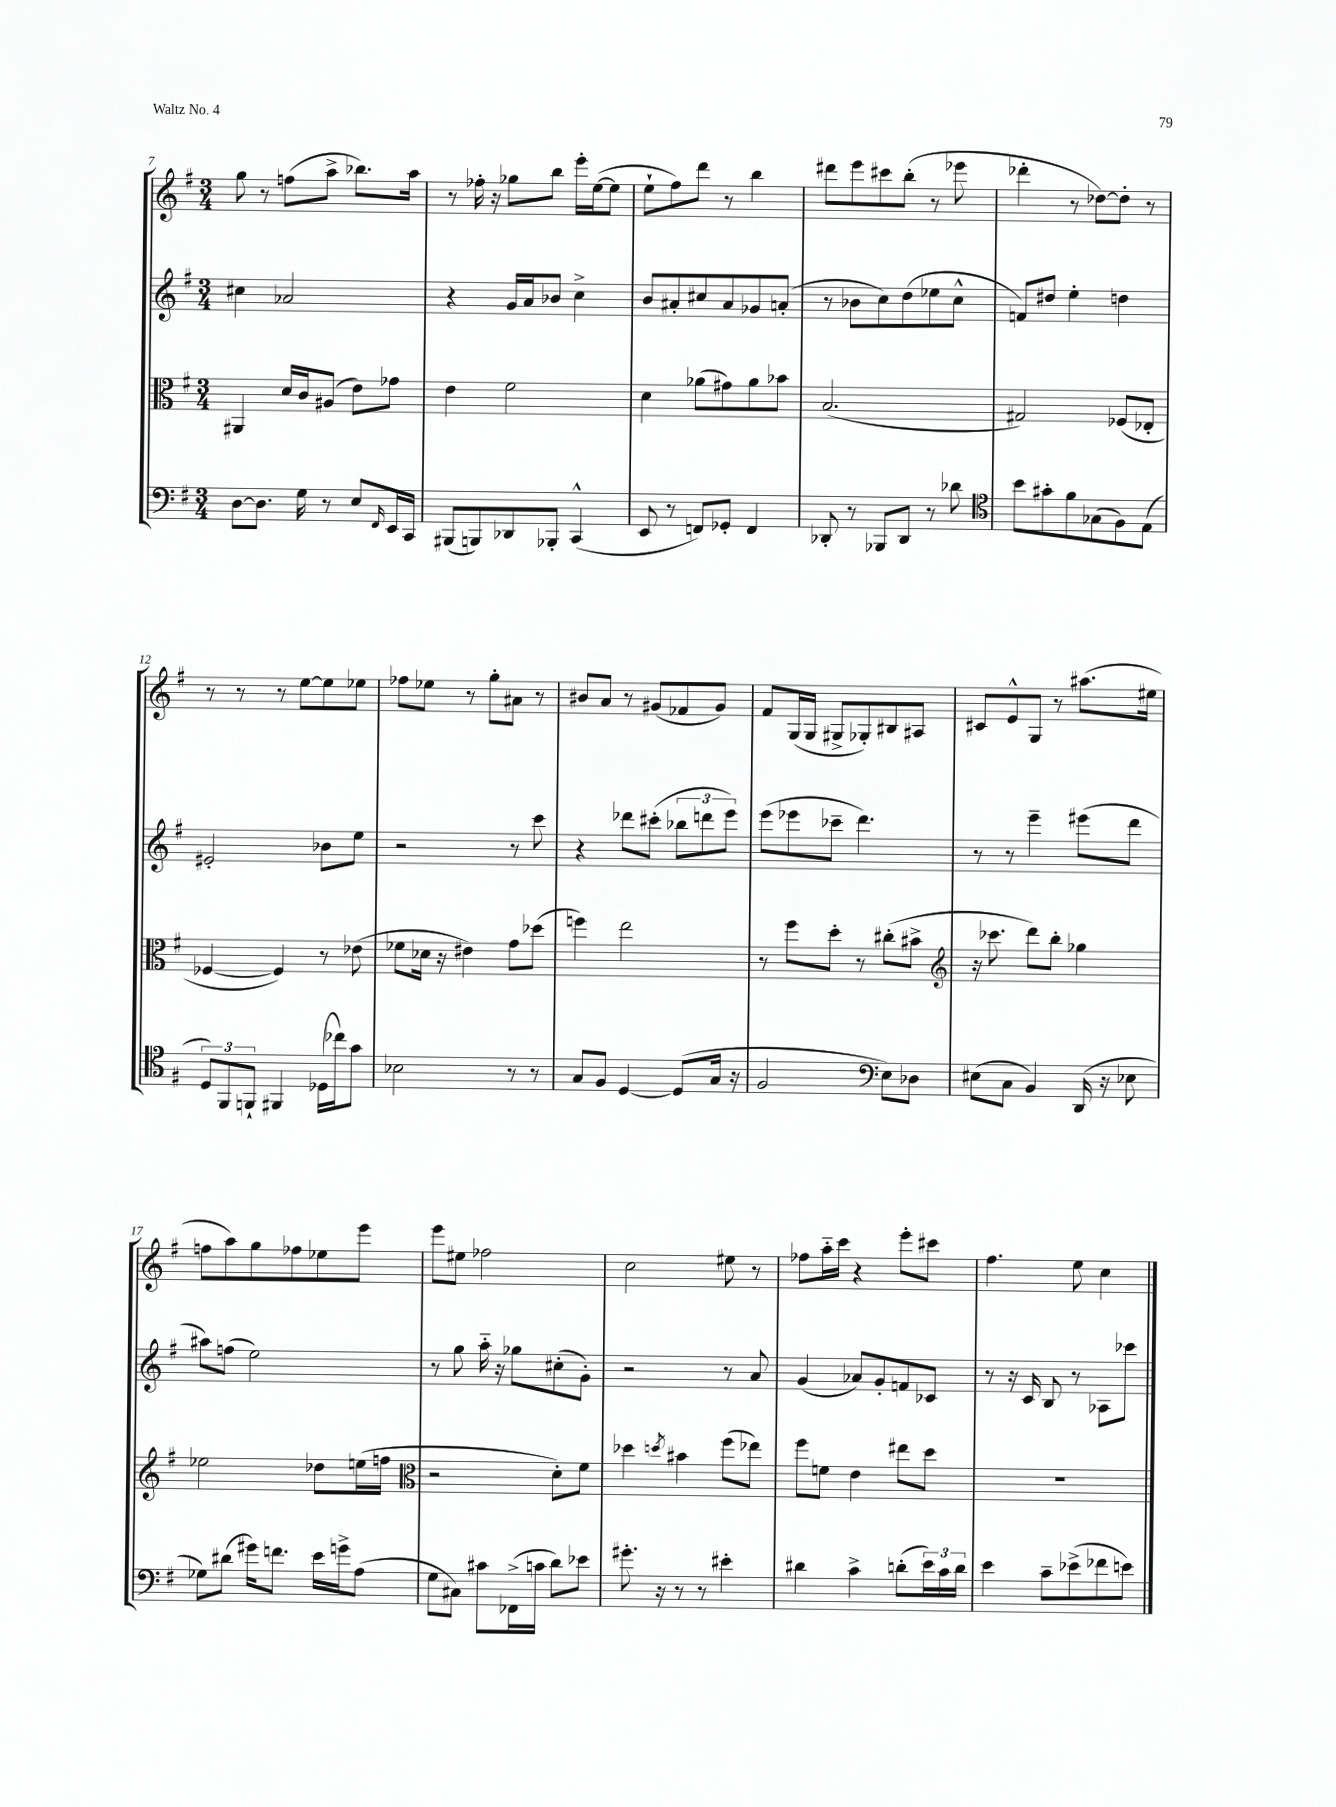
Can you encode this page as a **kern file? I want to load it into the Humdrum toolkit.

**kern	**kern	**kern	**kern
*part4	*part3	*part2	*part1
*staff4	*staff3	*staff2	*staff1
*clefF4	*clefC3	*clefG2	*clefG2
*k[f#]	*k[f#]	*k[f#]	*k[f#]
*M3/4	*M3/4	*M3/4	*M3/4
=7	=7	=7	=7
[8D\L	4AA#X/	4cc#X\	8gg\
8.D\J]	.	.	8r
.	16d/LL	2a-X/	(8ffn\L
16G\	16c/J	.	.
8r	(8A#X/J	.	8aa^\J
8E/L	8e\L)	.	8.bb-X\L)
16qqFF#/	.	.	.
16EE/L	8g-X\J	.	.
16CC/JJ	.	.	16aa\Jk
=8	=8	=8	=8
(8BBB#X/L	4e\	4r	8r
8BBBn/)	.	.	16ff-X'\
.	.	.	16r
8DD-X/	2f#\	16g/LL	8gg-X\L
.	.	16a/J	.
8BBB-X'/J	.	8b-X/J	8bb\J
(4CC^^/	.	4cc^\	16eee'\LL
.	.	.	([16ee\J
.	.	.	8ee\J]
=9	=9	=9	=9
8EE/	4d\	8b/L	8ee`\L
8r	.	8a#X'/	8ff#\)
8FFn/L)	(8a-X\L	8cc#X/	8ddd\J
8GG-X'/J	8g#X\)	8a#/	8r
4FF/	8a-\	8g-X/	4bb\
.	8b-X\J	(8an'/J	.
=10	=10	=10	=10
8DD-X'/	(2.B/	8r	8ddd#X\L
8r	.	8b-X\L	8eee\
8BBB-X/L	.	8cc\)	8ccc#X\
8DD-/J	.	(8dd\	(8bb'\J
8r	.	8ee-X\	8r
8d-X\	.	8cc^^\J	8eee-X\
=11	=11	=11	=11
*clefC4	*	*	*
8b\L	2G#X/)	8fn/L)	4ddd-X'\
8g#X'\	.	8dd#X/J	.
8f#\	.	4ee'\	8r
(8G-X\	.	.	[8dd-X\L)
8F#\)	(8F-X/L	4ddn\	8dd-'\J]
(8E\J	8E-X'/J	.	8r
!!LO:LB:g=z
=12	=12	=12	=12
12D/L)	[4F-X/	2e#X'/	8r
12FF#/	.	.	.
.	.	.	8r
12FFn`/J	.	.	.
4FF#X/	4F-/])	.	8r
.	.	.	[8ee\L
(16D-X\LL	8r	8b-X\L	8ee\]
16cc-X\J)	.	.	.
8g\J	(8e-X\	8ee\J	8ee-X\J
=13	=13	=13	=13
2B-X\	8f-X\L	2r	8ff-X\L
.	16d-X\Jk	.	8ee-X\J
.	16r	.	.
.	4e#X\)	.	8r
.	.	.	8gg'\L
8r	8g\L	8r	8a#X\J
8r	(8dd-X\J	8ccc\	8r
=14	=14	=14	=14
8G/L	4ffn\)	4r	8b#X/L
8F#/J	.	.	8a/J
[4D/	2ee\	8ddd-X\L	8r
.	.	(8ccc#X'\J	(8g#X/L
(8D/L]	.	12bb-X\L	8f-X/
.	.	12dddn\	.
16G/Jk	.	.	8g#/J)
.	.	12eee\J)	.
16r	.	.	.
=15	=15	=15	=15
2F#/	8r	(8eee\L	8f#/L
.	8ff#\L	8eee-X\	(16G/L
.	.	.	16G/JJ
.	8dd'\J	8ccc-X~\J	8G#X^/L
.	8r	4.ddd\)	8G-X'/)
*clefF4	*	*	*
8E\L)	(8cc#X'\L	.	8B#X/
8D-X\J	8b#X^\J	.	8A#X/J
=16	=16	=16	=16
*	*clefG2	*	*
(8E#X\L	16r	8r	8c#X/L
.	8.ccc-X\	.	.
8C\J	.	8r	8e^^/
4BB/)	8ddd\L)	4eee~\	8G/J
.	8bb'\J	.	8r
(16DD/	4gg-X\	(8eee#X\L	(8.aa#X\L
16r	.	.	.
8E-X\	.	8ddd\J	.
.	.	.	16ee#X\Jk
!!LO:LB:g=z
=17	=17	=17	=17
8G-X\L)	2ee-X\	8aa#X\L)	8ffn\L
(8d#X\J	.	(8ffn\J	8aa\)
16g#X\KL)	.	2ee\)	8gg\
8.fn\J	.	.	.
.	.	.	8ff-X\
16e\LL	8dd-X\L	.	8ee-X\
16gn^\J	.	.	.
(8A\J	(16een\L	.	8eee\J
.	16ffn\JJ	.	.
=18	=18	=18	=18
*	*clefC3	*	*
8G\L	2r	8r	8eee\L
8C#X\J)	.	8gg\	8ee#X\J
8c#X\L	.	16aa\	2ff-X\
.	.	16r	.
(16FF-X^\L	.	8gg-X\L	.
16cn\JJ	.	.	.
8d\L)	8d'\L)	(8cc#X'\	.
8e-X\J	8f#\J	8g'\J)	.
=19	=19	=19	=19
8.g#X'\	4dd-X\	2r	2cc\
16r	.	.	.
.	8qddn/	.	.
8r	4b#X\	.	.
8r	.	.	.
4e#X'\	(8ff#\L	8r	8ee#X\
.	8ee-X\J)	8a/	8r
=20	=20	=20	=20
4d#X\	8ff#\L	(4g/	8ff-X\L
.	8fn\J	.	16aa\L
.	.	.	16ccc\JJ
4c^\	4e\	8a-X/L)	4r
.	.	8g'/	.
(8dn'\L	8ee#X\L	8fn/	8eee'\L
24e\L)	8dd\J	8c-X/J	8ccc#X\J
24c\	.	.	.
24d\JJ	.	.	.
=21	=21	=21	=21
4e\	2.r	8r	4.ff#\
.	.	16r	.
.	.	16c/	.
8c~\L	.	8B/	.
(8e-X^\	.	8r	8ee\
8f-X\	.	8A-X\L	4cc\
8en\J)	.	8ccc-X\J	.
==	==	==	==
*-	*-	*-	*-
